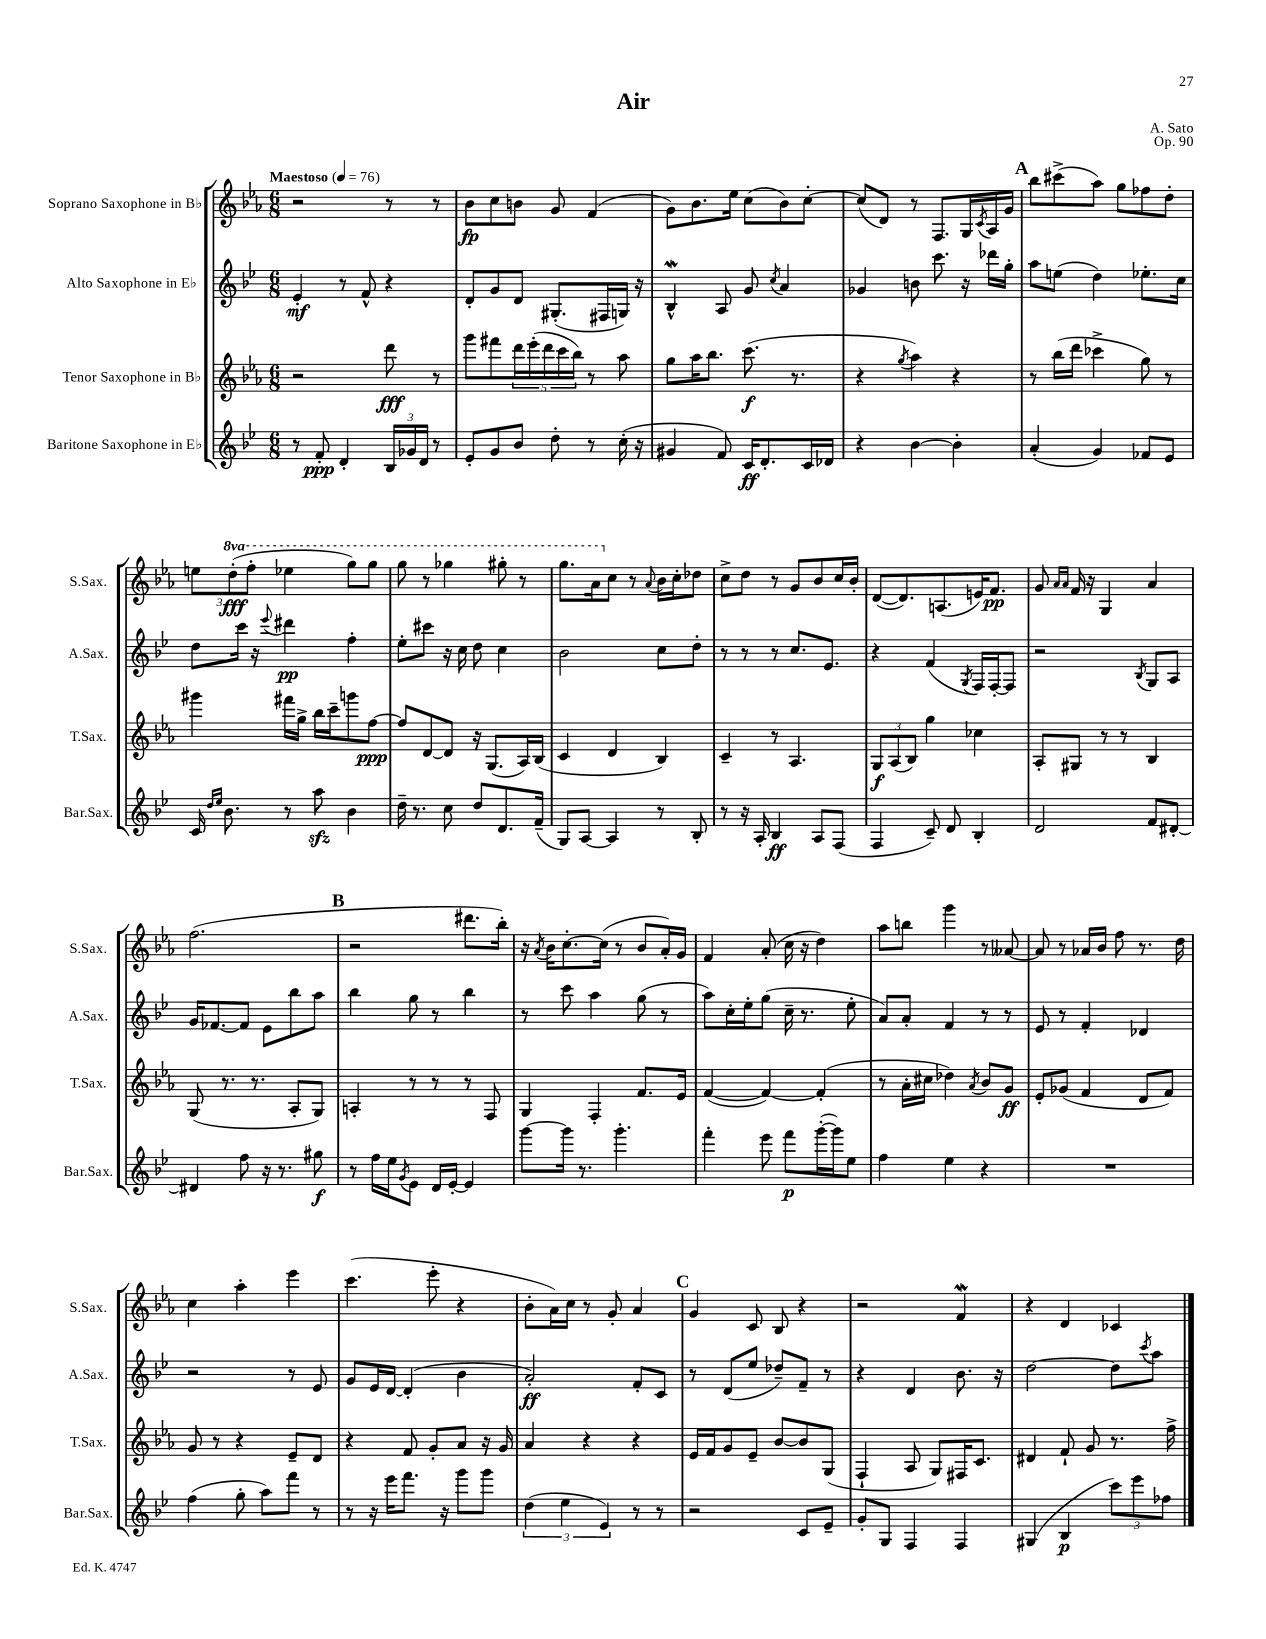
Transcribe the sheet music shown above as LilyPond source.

\header { title = "Air" composer = "A. Sato" opus = "Op. 90" }
<<
\new StaffGroup <<
\new Staff = "s0" \with { instrumentName = "Soprano Saxophone in Bb" shortInstrumentName = "S.Sax." } {
    \clef treble \key ees \major \numericTimeSignature \time 6/8 \set Staff.ottavationMarkups = #ottavation-simple-ordinals \tempo "Maestoso" 4 = 76
    r2 r8 r8 |
    bes'8\fp c''8 b'8 g'8 f'4( |
    g'8) bes'8. ees''16 c''8( bes'8) c''8~-. |
    c''8( d'8) r8 f8. g16 \acciaccatura { c'8 } aes16 g'16 |
    \mark \markup { \bold "A" } bes''8 cis'''8->( aes''8) g''8 fes''8 d''8-. |
    \tuplet 3/2 { e''8 \ottava #1 d'''8-.\fff( f'''8-. } ees'''!4 g'''8) g'''8 |
    g'''8 r8 ges'''4 gis'''8-. r8 |
    g'''8. aes''16 \ottava #0 c''8 r8 \appoggiatura { aes'8 } bes'16 c''16-. des''8 |
    c''8-> d''8 r8 g'8 bes'8 c''16 bes'16-. |
    d'8~( d'8.) a8.( e'16) f'8.\pp |
    g'8 \grace { aes'16 aes'16 } f'16 r16 g4 aes'4 |
    f''2.( |
    \mark \markup { \bold "B" } r2 dis'''8. bes''16-.) |
    r16 \acciaccatura { aes'8 } bes'16 c''8.~-. c''16( r8 bes'8 aes'16-.) g'16 |
    f'4 aes'8-.( c''16 r16 d''4) |
    aes''8 b''8 g'''4 r8 aeses'8~ |
    aeses'8 r8 aes'16 bes'16 f''8 r8. d''16 |
    c''4 aes''4-. ees'''4 |
    c'''4.( ees'''8-. r4 |
    bes'8-. aes'16) c''16 r8 g'8-. aes'4 |
    \mark \markup { \bold "C" } g'4 c'8 bes8 r4 |
    r2 f'4\mordent |
    r4 d'4 ces'4 \bar "|." |
}
\new Staff = "s1" \with { instrumentName = "Alto Saxophone in Eb" shortInstrumentName = "A.Sax." } {
    \clef treble \key bes \major \numericTimeSignature \time 6/8
    ees'4-.\mf r8 f'8-^ r4 |
    d'8-. g'8 d'8 gis8.-.( fis16 g16) r16 |
    bes4-^\mordent a8 g'8 \acciaccatura { c''8 } a'4 |
    ges'4 b'8 c'''8. r16 des'''16 g''16-. |
    \mark \markup { \bold "A" } a''8 e''8( d''4) ees''8.-. c''16 |
    d''8 c'''16 r16 \appoggiatura { ees'''8 } dis'''4\pp f''4-. |
    ees''8-. cis'''8 r16 c''16 d''8 c''4 |
    bes'2 c''8 d''8-. |
    r8 r8 r8 c''8. ees'8. |
    r4 f'4( \acciaccatura { g8 } f16) f16~-. f8 |
    r2 \acciaccatura { bes8 } g8 a8 |
    g'16 fes'8.~ fes'8 ees'8 bes''8 a''8 |
    \mark \markup { \bold "B" } bes''4 g''8 r8 bes''4 |
    r8 c'''8 a''4 g''8( r8 |
    a''8) c''16-. ees''16-. g''8( c''16-- r8. ees''8-. |
    a'8) a'8-. f'4 r8 r8 |
    ees'8 r8 f'4-. des'4 |
    r2 r8 ees'8 |
    g'8 ees'16 d'16~ d'4-.( bes'4 |
    a'2-.\ff) f'8-. c'8 |
    \mark \markup { \bold "C" } r8 d'8( ees''8 des''8--) f'8-- r8 |
    r4 d'4 bes'8. r16 |
    d''2~ d''8 \acciaccatura { c'''8 } a''8 \bar "|." |
}
\new Staff = "s2" \with { instrumentName = "Tenor Saxophone in Bb" shortInstrumentName = "T.Sax." } {
    \clef treble \key ees \major \numericTimeSignature \time 6/8
    r2 d'''8\fff r8 |
    g'''8 fis'''8 \tuplet 5/4 { d'''16 ees'''16-.( d'''16 c'''16 bes''16) } r8 aes''8 |
    g''8 aes''16 bes''8. c'''8.\f( r8. |
    r4 \acciaccatura { g''8 } aes''4) r4 |
    \mark \markup { \bold "A" } r8 bes''16( d'''16 ces'''4-> g''8) r8 |
    gis'''4 fis'''16 g''16-> bes''16 c'''16-- g'''8 f''8~\ppp |
    f''8 d'8~ d'8 r16 g8.( aes16) bes16( |
    c'4 d'4 bes4) |
    c'4-- r8 aes4. |
    \tuplet 3/2 { g8\f aes8( bes8) } g''4 ces''4 |
    aes8-. gis8 r8 r8 bes4 |
    g8( r8. r8. aes8-. g8) |
    \mark \markup { \bold "B" } a4-. r8 r8 r8 f8 |
    g4 f4-. f'8. ees'16 |
    f'4~( f'4~) f'4-.( |
    r8 aes'16-. cis''16 des''4) \acciaccatura { aes'8 } bes'8 g'8\ff |
    ees'8-. ges'8( f'4 d'8 f'8) |
    g'8 r8 r4 ees'8-- d'8 |
    r4 f'8 g'8-. aes'8 r16 g'16 |
    aes'4 r4 r4 |
    \mark \markup { \bold "C" } ees'16 f'16 g'8 ees'8-- bes'8~ bes'8 g8( |
    f4-! aes8 g8) fis16 c'8. |
    dis'4 f'8-! g'8 r8. f''16-> \bar "|." |
}
\new Staff = "s3" \with { instrumentName = "Baritone Saxophone in Eb" shortInstrumentName = "Bar.Sax." } {
    \clef treble \key bes \major \numericTimeSignature \time 6/8
    r8 f'8-.\ppp d'4-. \tuplet 3/2 { bes16 ges'16 d'16 } r8 |
    ees'8-. g'8 bes'8 d''8-. r8 c''16-.( r16 |
    gis'4 f'8) c'16\ff d'8.-. c'16 des'16 |
    r4 bes'4~ bes'4-. |
    \mark \markup { \bold "A" } a'4-.( g'4) fes'8 ees'8 |
    c'16 \grace { d''16 ees''16 } bes'8. r8 a''8\sfz bes'4 |
    d''16-- r8. c''8 d''8 d'8. f'16--( |
    g8) a8~ a4 r8 bes8-. |
    r8 r16 a16-. bes4\ff a8 f8( |
    f4 c'8--) d'8 bes4-. |
    d'2 f'8 dis'8~-. |
    dis'4 f''8 r16 r8. gis''8\f |
    \mark \markup { \bold "B" } r8 f''16 ees''16 \acciaccatura { g'8 } ees'8 d'16 ees'16~-. ees'4 |
    g'''8~ g'''16 r8. g'''4.-. |
    f'''4-. ees'''8 f'''8\p g'''16~-.( g'''16) ees''8 |
    f''4 ees''4 r4 |
    R2. |
    f''4( g''8-. a''8) f'''8 r8 |
    r8 r16 ees'''16 f'''8. r16 g'''8 g'''8 |
    \tuplet 3/2 { d''4( ees''4 ees'4) } r8 r8 |
    \mark \markup { \bold "C" } r2 c'8 ees'8-- |
    g'8-. g8 f4 f4 |
    gis4( bes4\p \tuplet 3/2 { c'''8) ees'''8 fes''8 } \bar "|." |
}
>>
>>
\layout { \context { \Score \remove "Bar_number_engraver" } }
